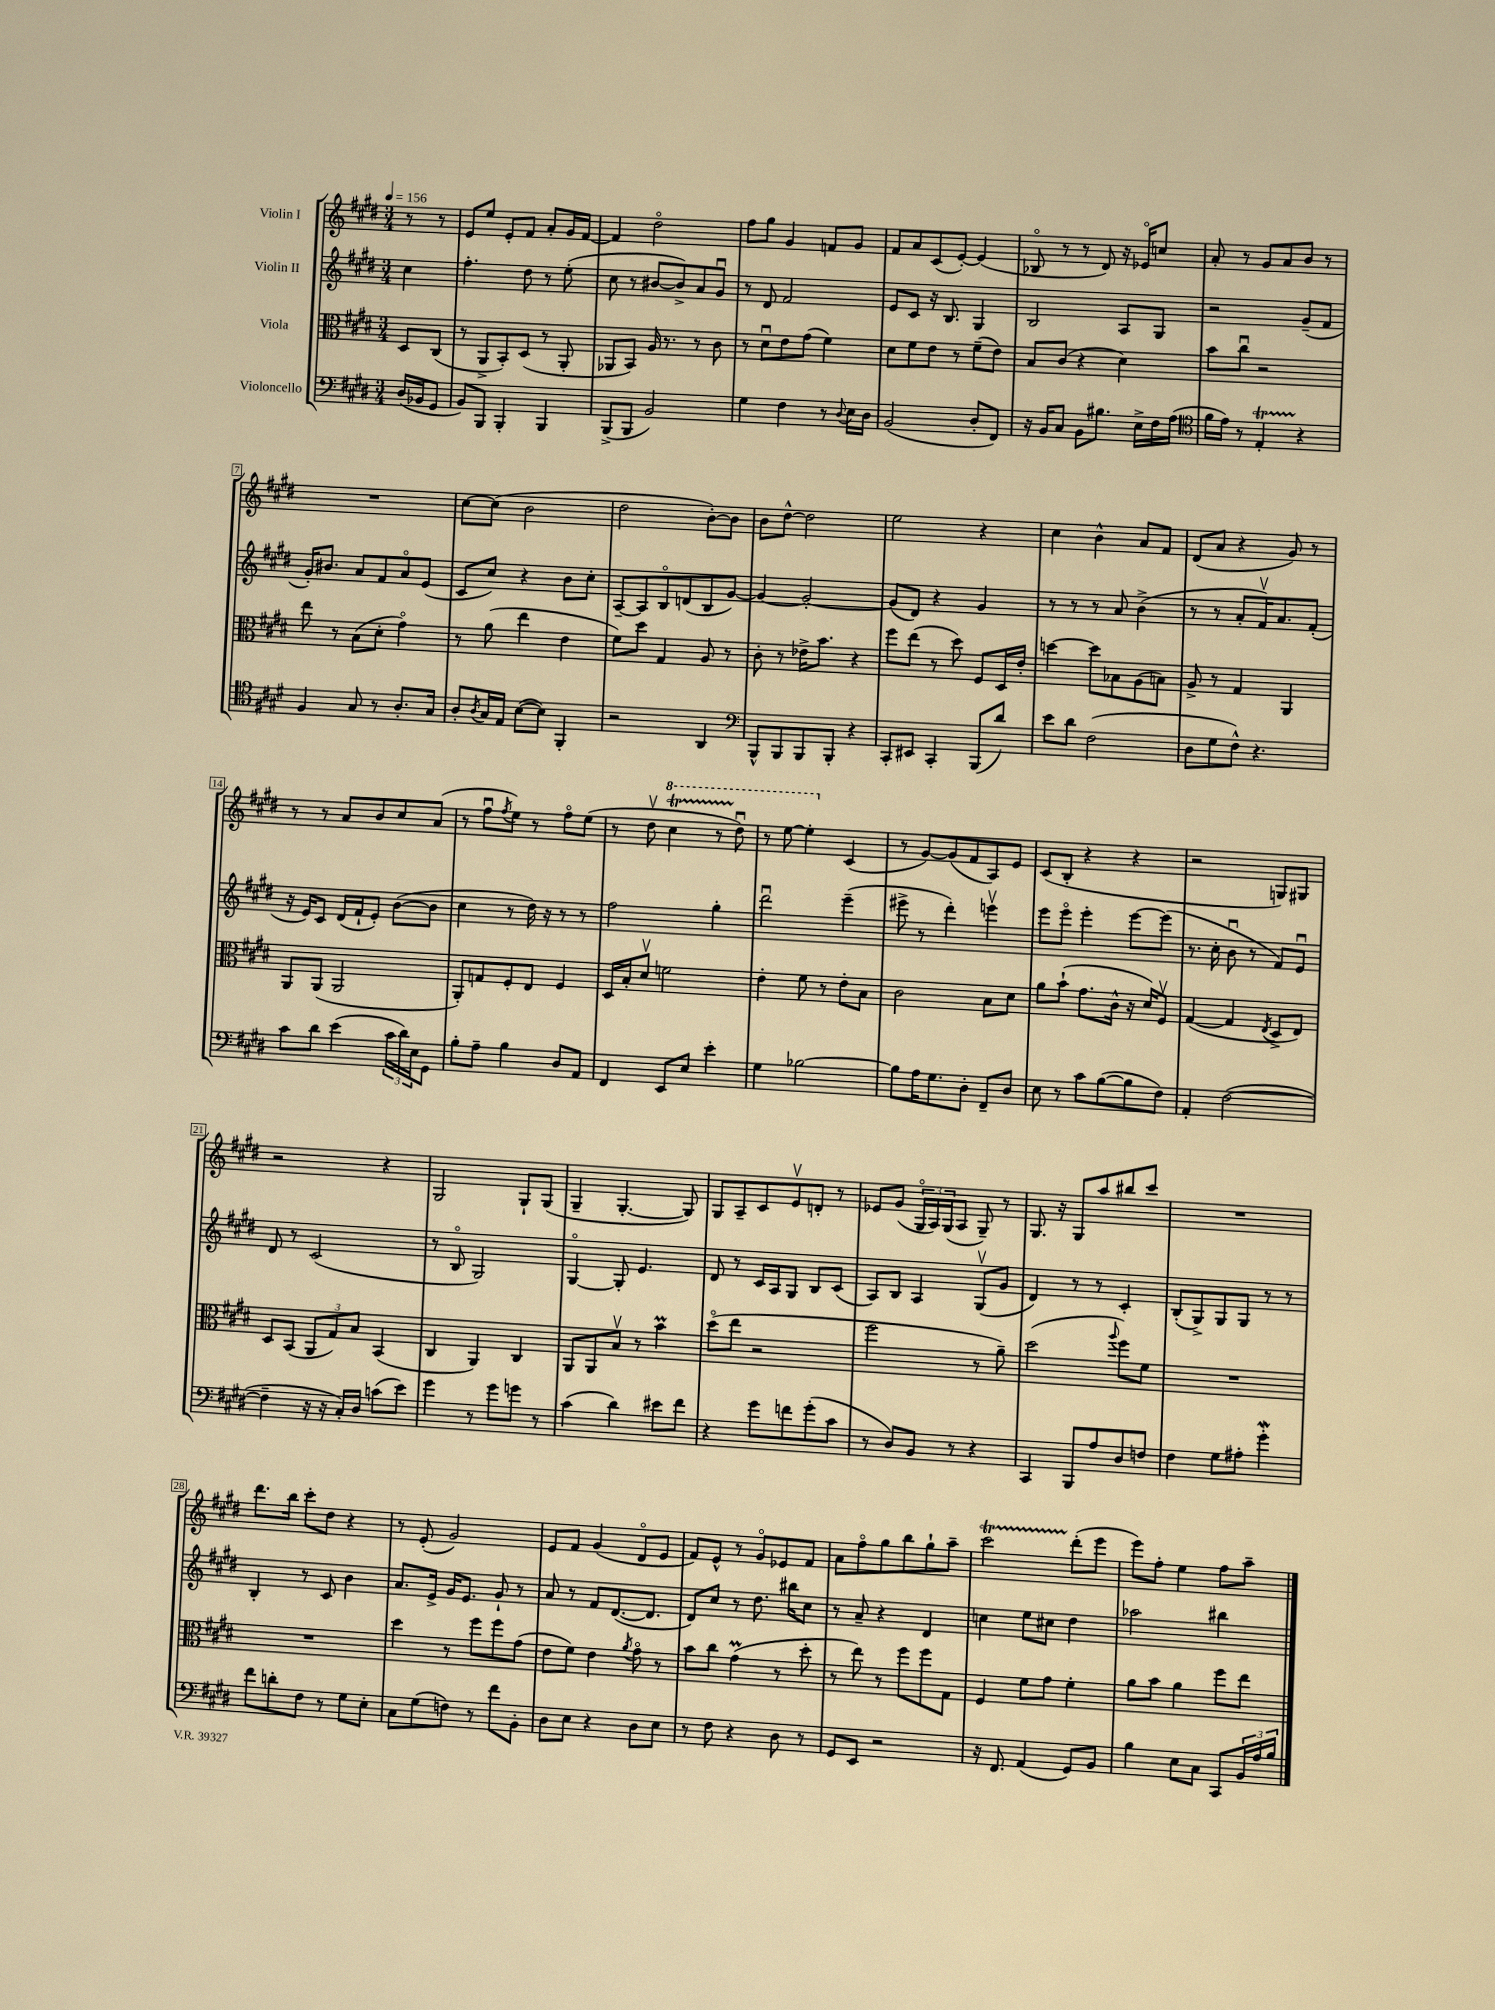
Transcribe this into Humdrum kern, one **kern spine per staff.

**kern	**kern	**kern	**kern
*staff4	*staff3	*staff2	*staff1
*clefF4	*clefC3	*clefG2	*clefG2
*k[f#c#g#d#]	*k[f#c#g#d#]	*k[f#c#g#d#]	*k[f#c#g#d#]
*M3/4	*M3/4	*M3/4	*M3/4
*MM156	*MM156	*MM156	*MM156
(16D#	8D#	4cc#	8r
16BB-	.	.	.
8GG#	(8C#	.	8r
=	=	=	=
8BB)	8r	4.ff#'	8e
8BBB	8AA^	.	8ee
4BBB'	8BB')	.	8e'
.	(8D#	8dd#	8f#
4BBB	8r	8r	8a'
.	8AA'	(8ee'	16g#
.	.	.	[16f#
=	=	=	=
(8BBB^	8AA-	8cc#	4f#]
8BBB	8BB)	8r	.
2BB)	16A	[8b#	2dd#o
.	8.r	.	.
.	.	8b#^])	.
.	8r	8a	.
.	8c#	8g#u	.
=	=	=	=
4G#	8r	8r	8ff#
.	8d#u	8d#	8gg#
4F#	8e	2f#	4g#
.	(8g#	.	.
8r	4f#)	.	8f
8qqD#	.	.	.
16E	.	.	8g#
16D#	.	.	.
=	=	=	=
(2BB	8d#	8e	8f#
.	8f#	8c#	8a
.	8e	16r	(8c#
.	.	8.B	.
.	8r	.	[8e')
8D#'	(8f#~	4G#	(4e]
8FF#)	8e)	.	.
=	=	=	=
16r	8B	2B	8B-o
16BB	.	.	.
8C#	(8c#	.	8r
8BB	4r	.	8r
8.B#	.	.	8d#)
.	4d#)	8A	16r
16E^	.	.	16e-o
16F#	.	8G#	8cc
(16A	.	.	.
=	=	=	=
*clefC4	*	*	*
16f#	8b	2r	8a'
16e)	.	.	.
8r	8cc#u	.	8r
4E'	2r	.	8g#
.	.	.	8a
4r	.	(8g#~	8b
.	.	8f#	8r
=	=	=	=
4F#	8ee	16g#')	2.r
.	.	8.b#	.
.	8r	.	.
8G#	(8B	8a	.
8r	8d#'	8f#	.
8.A'	4g#o)	8ao	.
.	.	(8e	.
16G#	.	.	.
=	=	=	=
8A'	8r	8c#	[8cc#
8qA	.	.	.
16G#	(8a	8cc#)	(8cc#]
16E	.	.	.
([8B	4ee	4r	2b
8B])	.	.	.
4FF#'	4e	8b	.
.	.	8cc#'	.
=	=	=	=
2r	8f#)	[8A~	2dd#
.	8dd#	8A]	.
.	4G#	8Bo	.
.	.	(8d	.
4AA	8A	8B	[8b')
.	8r	[8g#)	8b]
=	=	=	=
*clefF4	*	*	*
8BBB^^	8c#'	4g#_	8b
8BBB	8r	.	[8dd#^^
8BBB	16e-^	2g#'_	2dd#]
.	8.b	.	.
8BBB'	.	.	.
4r	4r	.	.
=	=	=	=
8CC#'	8ff#	(8g#]	2ee
8EE#	(8ee	8d#)	.
4CC#'	8r	4r	.
.	8dd#)	.	.
(8BBB	8F#	4g#	4r
8d#)	16D#	.	.
.	16e'	.	.
=	=	=	=
8e	[4dd	8r	4cc#
8d#	.	8r	.
(2F#	8dd]	8r	4b^^
.	8B-	8a	.
.	(8A	(4b^	8a
.	8B)	.	8f#
=	=	=	=
8D#	8A^	8r	(8d#
8G#	8r	8r	8a
8F#^^)	4G#	8a'	4r
4.r	.	16f#v)	.
.	.	8.a	.
.	4AA	.	8g#)
.	.	(8f#'	8r
=	=	=	=
8c#	8AA	16r	8r
.	.	16e)	.
8d#	(8AA	8c#	8r
(4e	2AA	(16d#	8a
.	.	16f#`	.
.	.	8e')	8b
24c#	.	([8b	8cc#
24d#)	.	.	.
24E	.	.	.
8GG#	.	8b]	(8a
=	=	=	=
8B'	8AA')	4cc#	8r
8A~	8G	.	8ff#u
.	.	.	8qff#
4B	8F#'	8r	8ee)
.	8E	16dd#)	8r
.	.	16r	.
8D#	4F#	8r	8ff#o
8AA	.	8r	(8ee
=	=	=	=
4FF#	16D#	2ff#	8r
.	16B'	.	.
.	8d#v	.	8dd#v
8EE	2f	.	4ccc#
8E	.	.	.
4e'	.	4gg#'	8r
.	.	.	8ddd#u)
=	=	=	=
4G#	4e'	2ddd#u	8r
.	.	.	[8eee
[2B-	8f#	.	4eee']
.	8r	.	.
.	8e'	(4eee~	(4c#
.	8B	.	.
=	=	=	=
8B-]	2c#	8eee#^	8r
16A	.	8r	[8g#)
8.G#	.	.	.
.	.	4ddd#')	(8g#]
8D#'	.	.	8f#
8FF#~	8B	4eeev	8A)
8D#	8d#	.	8e
=	=	=	=
8E	8a	8eee	(8c#
8r	(8b`	8eeeo	8B'
8c#	8.g#	4eee'	4r
([8B	.	.	.
.	16c#^^	.	.
8B]	16r	[8eee	4r
.	16d#)	.	.
8F#)	8F#v	(8eee]	.
=	=	=	=
4AA'	([4G#	8.r	2r
.	.	16cc#'	.
([2F#	4G#]	8bu	.
.	.	8r	.
.	8qE	.	.
.	8D#^	8f#)	8G)
.	8E)	8eu	8G#
=	=	=	=
4F#~]	8D#	8d#	2r
.	(8BB	8r	.
16r	12AA	(2c#	.
16r	.	.	.
.	12G#)	.	.
16C#')	.	.	.
.	12B	.	.
16D#	.	.	.
(8c	(4BB	.	4r
8e)	.	.	.
=	=	=	=
4g#	4C#	8r	2G#
.	.	8Bo	.
8r	4AA)	2G#)	.
8g#	.	.	.
8g	4C#	.	8G#`
8r	.	.	(8G#
=	=	=	=
(4c#	8AA	[4G#o	4G#~
.	8AA	.	.
4d#)	8Bv	8G#']	[4.G#'
.	8r	4.e	.
8e#	4b	.	.
8f#	.	.	8G#])
=	=	=	=
4r	(8dd#o	8d#	8G#
.	8ee	8r	8A~
8g#	2r	16c#	8c#
.	.	16A	.
8f	.	8G#	8ev
(8g#'	.	8B	8d'
8c#	.	(8c#	8r
=	=	=	=
8r	2ff#	8A)	8e-
8D#)	.	8B	(8g#
8BB	.	4A	24G#o
.	.	.	24A)
.	.	.	(24G#
8r	.	.	8A
4r	8r	(8G#v	8G#~)
.	8a~)	8g#	8r
=	=	=	=
4CC#	(2dd#	4d#)	8.G#
.	.	.	16r
8BBB	.	8r	8G#
8A	.	8r	8aa
.	8qqaa	.	.
8D#	8ff#)	4c#'	8bb#
8F	8f#	.	8ccc#
=	=	=	=
4F#	2.r	(8B'	2.r
.	.	8G#^)	.
8G#	.	8G#	.
8A#'	.	8G#	.
4g#'	.	8r	.
.	.	8r	.
=	=	=	=
8f#	2.r	4B'	8.ddd#
8d'	.	.	.
.	.	.	16bb
8F#	.	8r	8ccc#'
8r	.	8c#	8dd#
8G#	.	4b	4r
8E'	.	.	.
=	=	=	=
8C#	4dd#	8.a	8r
(8G#	.	.	(8e'
.	.	16e^	.
8F)	8r	16g#	2g#)
.	.	8.e	.
8r	8ff#	.	.
8f#	8ff#	8g#`	.
8BB'	(8g#	8r	.
=	=	=	=
8D#	8e	8a	8e
8E	8f#)	8r	8f#
4r	4e	8f#	(4g#
.	.	([8.d#	.
.	8qa	.	.
8D#	8g#o	.	8d#o
.	.	8.d#]	.
8E	8r	.	8e
=	=	=	=
8r	8b	8d#)	8f#)
8F#	8cc#	8cc#	8e^^
4r	(4g#	8r	8r
.	.	8.dd#	8g#o
8D#	8r	.	8e-
.	.	16bb#	.
8r	8dd#'	8cc#	8f#
=	=	=	=
8GG#	8r	8r	8a
8EE	8ee)	8a~	8ff#o
2r	8r	4r	8gg#
.	8ff#	.	8bb
.	8ff#	4d#	8gg#`
.	8G#	.	8aa~
=	=	=	=
16r	4F#	4cc	2ccc#
8.FF#	.	.	.
(4AA	8f#	8ee	.
.	8g#	8cc#	.
8GG#)	4f#'	4dd#	(8ddd#'
8BB	.	.	8eee
=	=	=	=
4B	8a	2aa-	8eee)
.	8b	.	8ff#'
8E	4a	.	4ee
8C#	.	.	.
8CC#	8ff#	4bb#	8ff#
24BB	8ee	.	8aa~
24A	.	.	.
24B	.	.	.
==	==	==	==
*-	*-	*-	*-
